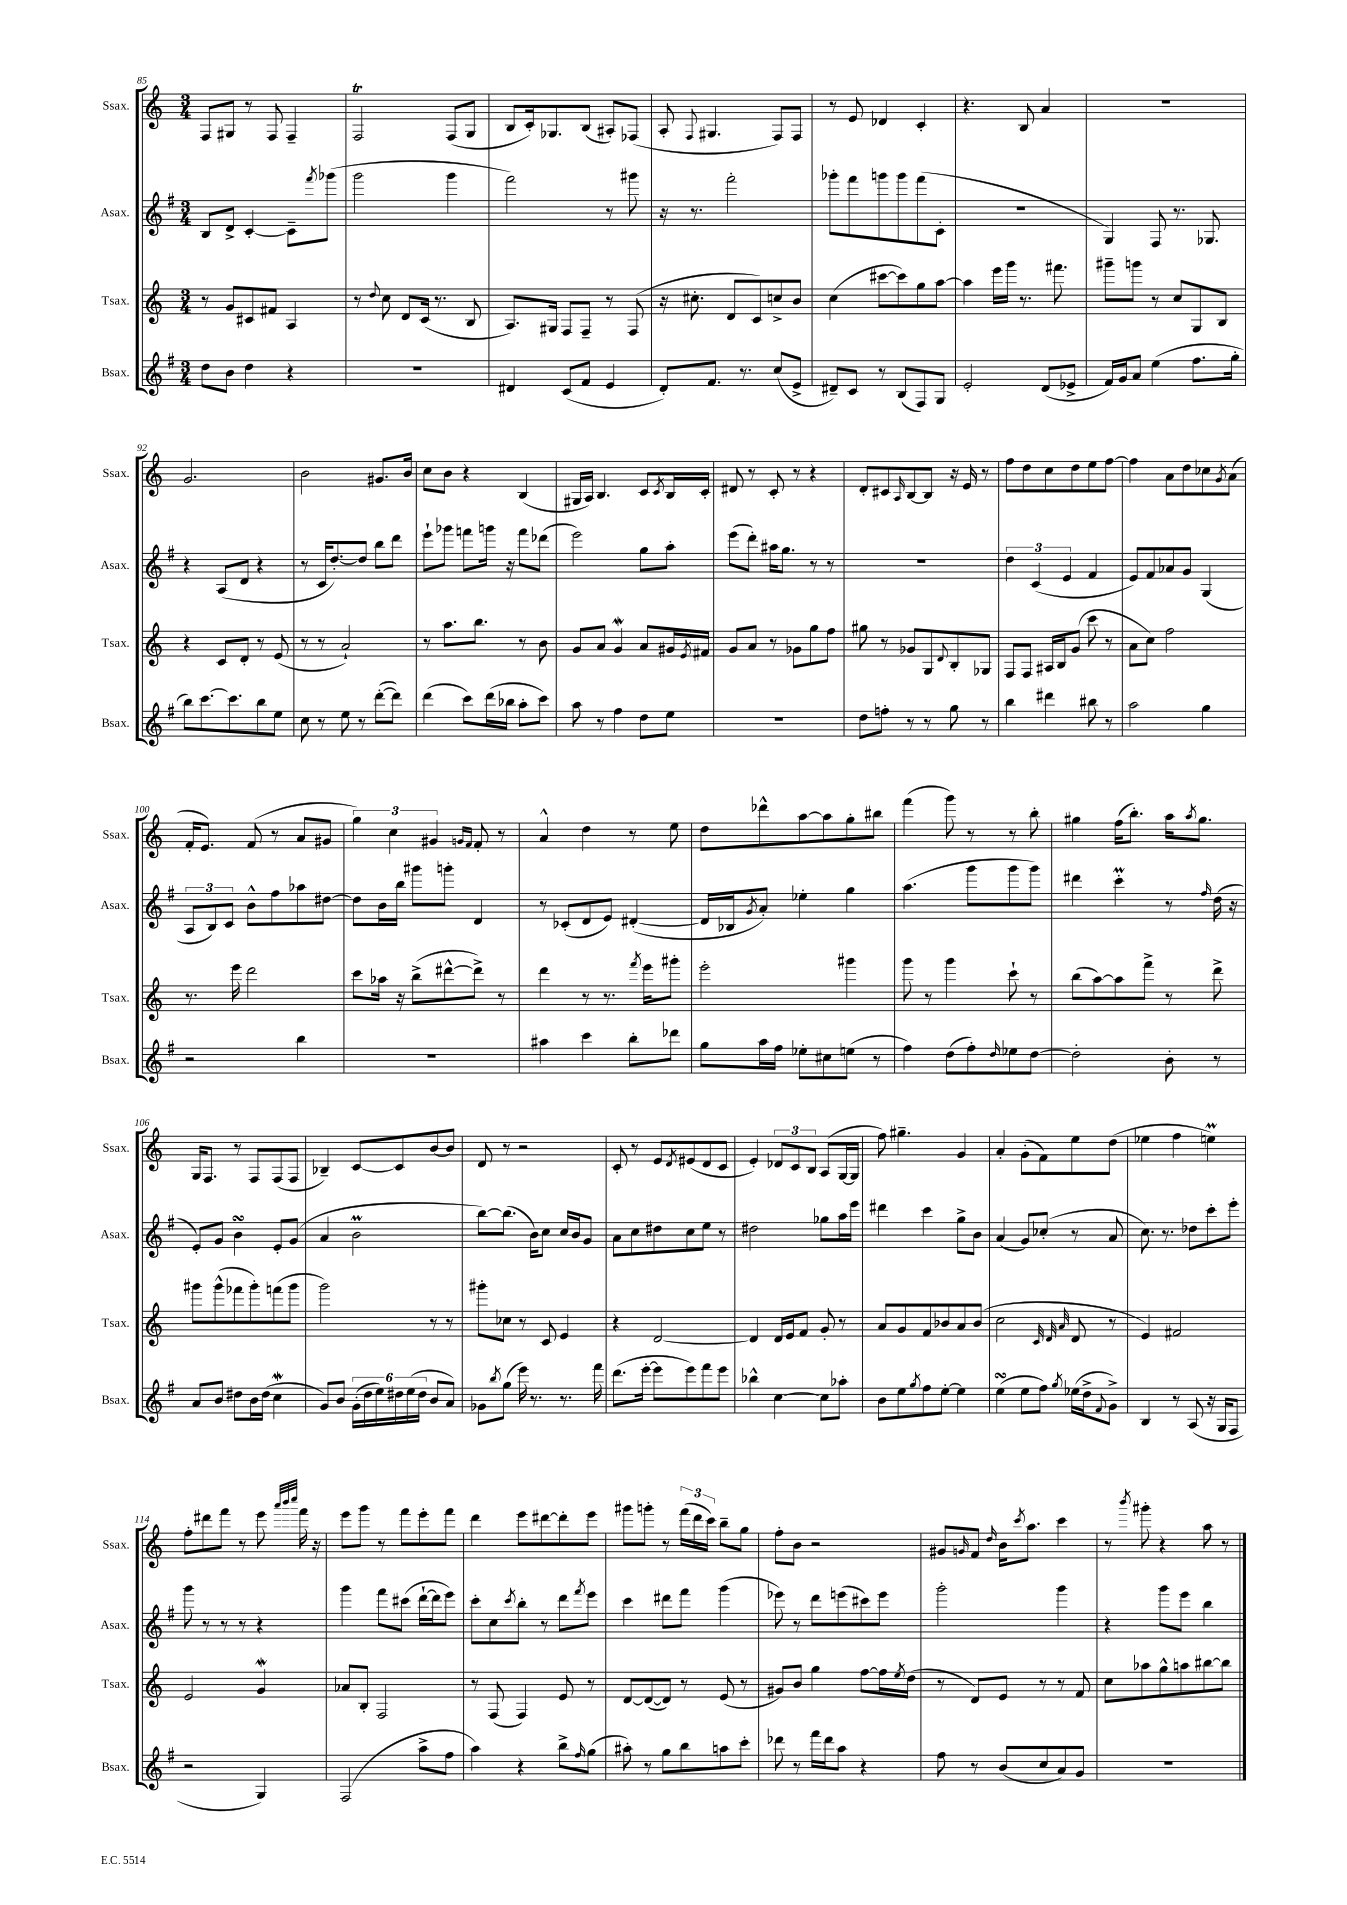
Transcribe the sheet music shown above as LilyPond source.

<<
\new StaffGroup <<
\new Staff = "s0" \with { instrumentName = "Ssax." shortInstrumentName = "Ssax." } {
    \clef treble \key c \major \numericTimeSignature \time 3/4
    f8 gis8 r8 f8 f4-- |
    f2\trill f8( g8 |
    b8 c'16-.) ges8. b8( ais8-.) fes8( |
    a8-. \appoggiatura { f8 } gis4. f8) f8 |
    r8 e'8 des'4 c'4-. |
    r4. b8 a'4 |
    R2. |
    g'2. |
    b'2 gis'8. b'16 |
    c''8 b'8 r4 b4( |
    gis16 a16) b4. c'8 \acciaccatura { c'8 } b16 c'16-. |
    dis'8 r8 c'8-. r8 r4 |
    d'8-. cis'8 \grace { a16 } b8~ b8 r16 e'16 r8 |
    f''8 d''8 c''8 d''8 e''8 f''8~ |
    f''4 a'8 d''8 ces''8 \acciaccatura { g'8 } a'8( |
    f'16-. e'8.) f'8( r8 a'8 gis'8 |
    \tuplet 3/2 { g''4) c''4 gis'4 } \grace { g'16 f'16 } f'8-. r8 |
    a'4-^ d''4 r8 e''8 |
    d''8 des'''8-^ a''8~ a''8 g''8-. bis''8 |
    f'''4( g'''8) r8 r8 b''8-. |
    gis''4 f''16( b''8.-.) a''16 \acciaccatura { a''8 } gis''8. |
    g16 f8. r8 f8 f8( f8 |
    bes4--) c'8~ c'8 b'8~ b'8 |
    d'8 r8 r2 |
    c'8-. r8 e'8 \acciaccatura { d'8 } eis'8( d'8 c'8 |
    e'4-.) \tuplet 3/2 { des'8 c'8 b8 } a8( g16~ g16 |
    f''8) gis''4.-- g'4 |
    a'4-. g'8-.( f'8) e''8 d''8( |
    ees''4 f''4 e''4\prall) |
    f''8-. dis'''8 f'''8 r8 e'''8 \grace { a'''32 b'''32 c''''32 } f'''16 r16 |
    e'''8 g'''8 r8 f'''8 e'''8-. f'''8 |
    d'''4 e'''8 dis'''8~ dis'''8-. e'''8 |
    gis'''8 g'''8-. r8 \tuplet 3/2 { f'''16( d'''16 c'''16) } b''8-- g''8 |
    f''8-. b'8 r2 |
    gis'8 \grace { g'16 } f'8 \grace { d''16 } b'16 \acciaccatura { c'''8 } a''8. c'''4 |
    r8 \acciaccatura { b'''8 } gis'''8-. r4 a''8 r8 \bar "|." |
}
\new Staff = "s1" \with { instrumentName = "Asax." shortInstrumentName = "Asax." } {
    \clef treble \key g \major \numericTimeSignature \time 3/4
    b8 d'8-> c'4~-. c'8-- \acciaccatura { fis'''8 } ges'''8( |
    g'''2 g'''4 |
    fis'''2) r8 gis'''8 |
    r16 r8. fis'''2-. |
    ges'''8-. fis'''8 g'''8 g'''8 fis'''8( c'8-. |
    R2. |
    g4) fis8 r8. ges8. |
    r4 a8( d'8 r4 |
    r8 c'16 d''8.~-.) d''8 b''8 d'''8 |
    e'''8-! ges'''8 f'''8 g'''16 r16 f'''8 des'''8( |
    e'''2) g''8 a''8-. |
    e'''8( d'''8-.) ais''16 g''8. r8 r8 |
    R2. |
    \tuplet 3/2 { d''4 c'4( e'4 } fis'4 |
    e'8) fis'8 aes'8 g'8 g4( |
    \tuplet 3/2 { a8 b8) c'8 } b'8-^ fis''8 aes''8 dis''8~ |
    dis''8 b'16 b''16 gis'''8 g'''8-. d'4 |
    r8 ces'8-.( d'8 e'8) dis'4~-.( |
    dis'16 bes16 \acciaccatura { g'8 } a'8-.) ees''4-. g''4 |
    a''4.( g'''8 g'''8 g'''8) |
    dis'''4 c'''4-.\prall r8 \grace { fis''16 } d''16( r16 |
    e'8-.) g'8 b'4\turn e'8-. g'8( |
    a'4 b'2\prall |
    b''8~) b''8.( b'16) c''8 c''16 b'16 g'8 |
    a'8 c''8 dis''8 c''8 e''8 r8 |
    dis''2 ges''8 a''16 e'''16 |
    dis'''4 c'''4 g''8-> b'8 |
    a'4( g'8) ces''8-.( r8 a'8 |
    c''8.) r8. des''8 c'''8-. e'''8-. |
    g'''8 r8 r8 r8 r4 |
    g'''4 fis'''8 cis'''8( d'''16~-! d'''16 e'''8) |
    c'''8-. c''8 \acciaccatura { c'''8 } b''8-. r8 d'''8 \acciaccatura { fis'''8 } e'''8 |
    c'''4 dis'''8 fis'''8 g'''4( |
    ees'''8) r8 d'''8 e'''8( cis'''8) e'''8 |
    g'''2-. g'''4 |
    r4 g'''8 e'''8 b''4 \bar "|." |
}
\new Staff = "s2" \with { instrumentName = "Tsax." shortInstrumentName = "Tsax." } {
    \clef treble \key c \major \numericTimeSignature \time 3/4
    r8 g'8 cis'8 fis'8 a4 |
    r8 \appoggiatura { d''8 } c''8 d'8 c'16( r8. b8 |
    a8.) gis16 f8 f8-- r8 f8( |
    r16 cis''8.-. d'8 c'8) c''8-> b'8 |
    c''4( cis'''8~ cis'''8) g''8 a''8~ |
    a''4 e'''16 g'''16 r8. fis'''8. |
    gis'''8-- g'''8 r8 c''8 g8 b8 |
    r4 c'8 d'8-. r8 e'8( |
    r8 r8 a'2-!) |
    r8 a''8. b''8. r8 b'8 |
    g'8 a'8 g'4\mordent a'8 gis'16 \acciaccatura { e'8 } fis'16 |
    g'8 a'8 r8 ges'8 g''8 f''8 |
    gis''8 r8 ges'8 g8 \appoggiatura { d'8 } b8-. ges8 |
    f8 f8 ais16 b16 g'8( c'''8 r8 |
    a'8 c''8) f''2 |
    r8. e'''16 d'''2 |
    c'''8 aes''16 r16 b''8->( dis'''8~-^ dis'''8->) r8 |
    d'''4 r8 r8. \acciaccatura { f'''8 } e'''16 gis'''8-. |
    e'''2-. gis'''4 |
    g'''8 r8 g'''4 c'''8-! r8 |
    b''8( a''8~) a''8 f'''8-> r8 d'''8-> |
    gis'''8 gis'''8-^( fes'''8 gis'''8-.) f'''8( gis'''8 |
    g'''2) r8 r8 |
    gis'''8-. ces''8 r8 c'8 e'4 |
    r4 d'2~ |
    d'4 d'16 e'16 f'8 g'8-. r8 |
    a'8 g'8 f'8 bes'8 a'8 bes'8( |
    c''2 \grace { c'32 d'32 a'32 } d'8 r8 |
    e'4) fis'2 |
    e'2 g'4\mordent |
    aes'8 b8-. f2 |
    r8 f8( f4) e'8 r8 |
    d'8~ d'8~( d'8) r8 e'8( r8 |
    gis'8) b'8 g''4 f''8~ f''16 \acciaccatura { e''8 } d''16( |
    r8 d'8) e'8 r8 r8 f'8 |
    c''8 aes''8 g''8-^ a''8 bis''8~ bis''8 \bar "|." |
}
\new Staff = "s3" \with { instrumentName = "Bsax." shortInstrumentName = "Bsax." } {
    \clef treble \key g \major \numericTimeSignature \time 3/4
    d''8 b'8 d''4 r4 |
    R2. |
    dis'4 c'8( fis'8 e'4 |
    d'8-.) fis'8. r8. c''8( e'8-> |
    dis'8--) c'8 r8 b8( fis8) g8 |
    e'2-. d'8( ees'8-> |
    fis'16) g'16 a'8 e''4( fis''8. g''16-. |
    b''8) c'''8.~ c'''8. b''8 e''8 |
    c''8 r8 e''8 r8 d'''8~-.( d'''8) |
    d'''4( c'''8) d'''16( bes''16 a''8-. c'''8) |
    a''8 r8 fis''4 d''8 e''8 |
    R2. |
    d''8 f''8-. r8 r8 g''8 r8 |
    b''4 dis'''4 bis''8 r8 |
    a''2 g''4 |
    r2 b''4 |
    R2. |
    ais''4 c'''4 b''8-. des'''8 |
    g''8 a''16 fis''16 ees''8-. cis''8 e''8( r8 |
    fis''4) d''8( fis''8-.) \grace { d''16 } ees''8 d''8~ |
    d''2-. b'8-. r8 |
    a'8 b'8 dis''8 b'16 dis''16( c''4\mordent |
    g'8) b'8 \tuplet 6/4 { g'16-.( d''16 e''16) dis''16 e''16( dis''16 } b'8 a'8) |
    ges'8 \acciaccatura { b''8 } g''8( e'''16) r8. r8. fis'''16 |
    d'''8.( e'''16~-. e'''8 e'''8) fis'''8 e'''8 |
    bes''4-^ c''4~ c''8 aes''8-. |
    b'8 e''8 \acciaccatura { g''8 } fis''8 e''8~-. e''4 |
    e''4\turn( e''8 fis''8) \acciaccatura { g''8 } ees''16( d''16-> \appoggiatura { fis'8 } g'8->) |
    b4 r8 a8( r16 g16 fis8 |
    r2 g4) |
    fis2( a''8-> fis''8 |
    a''4) r4 b''8-> \grace { fis''16 } g''8( |
    ais''8-.) r8 g''8 b''8 a''8 c'''8-. |
    des'''8 r8 fis'''16 des'''16 a''8 r4 |
    fis''8 r8 b'8( c''8 a'8) g'8 |
    R2. \bar "|." |
}
>>
>>
\layout { \context { \Score currentBarNumber = #85 } }
